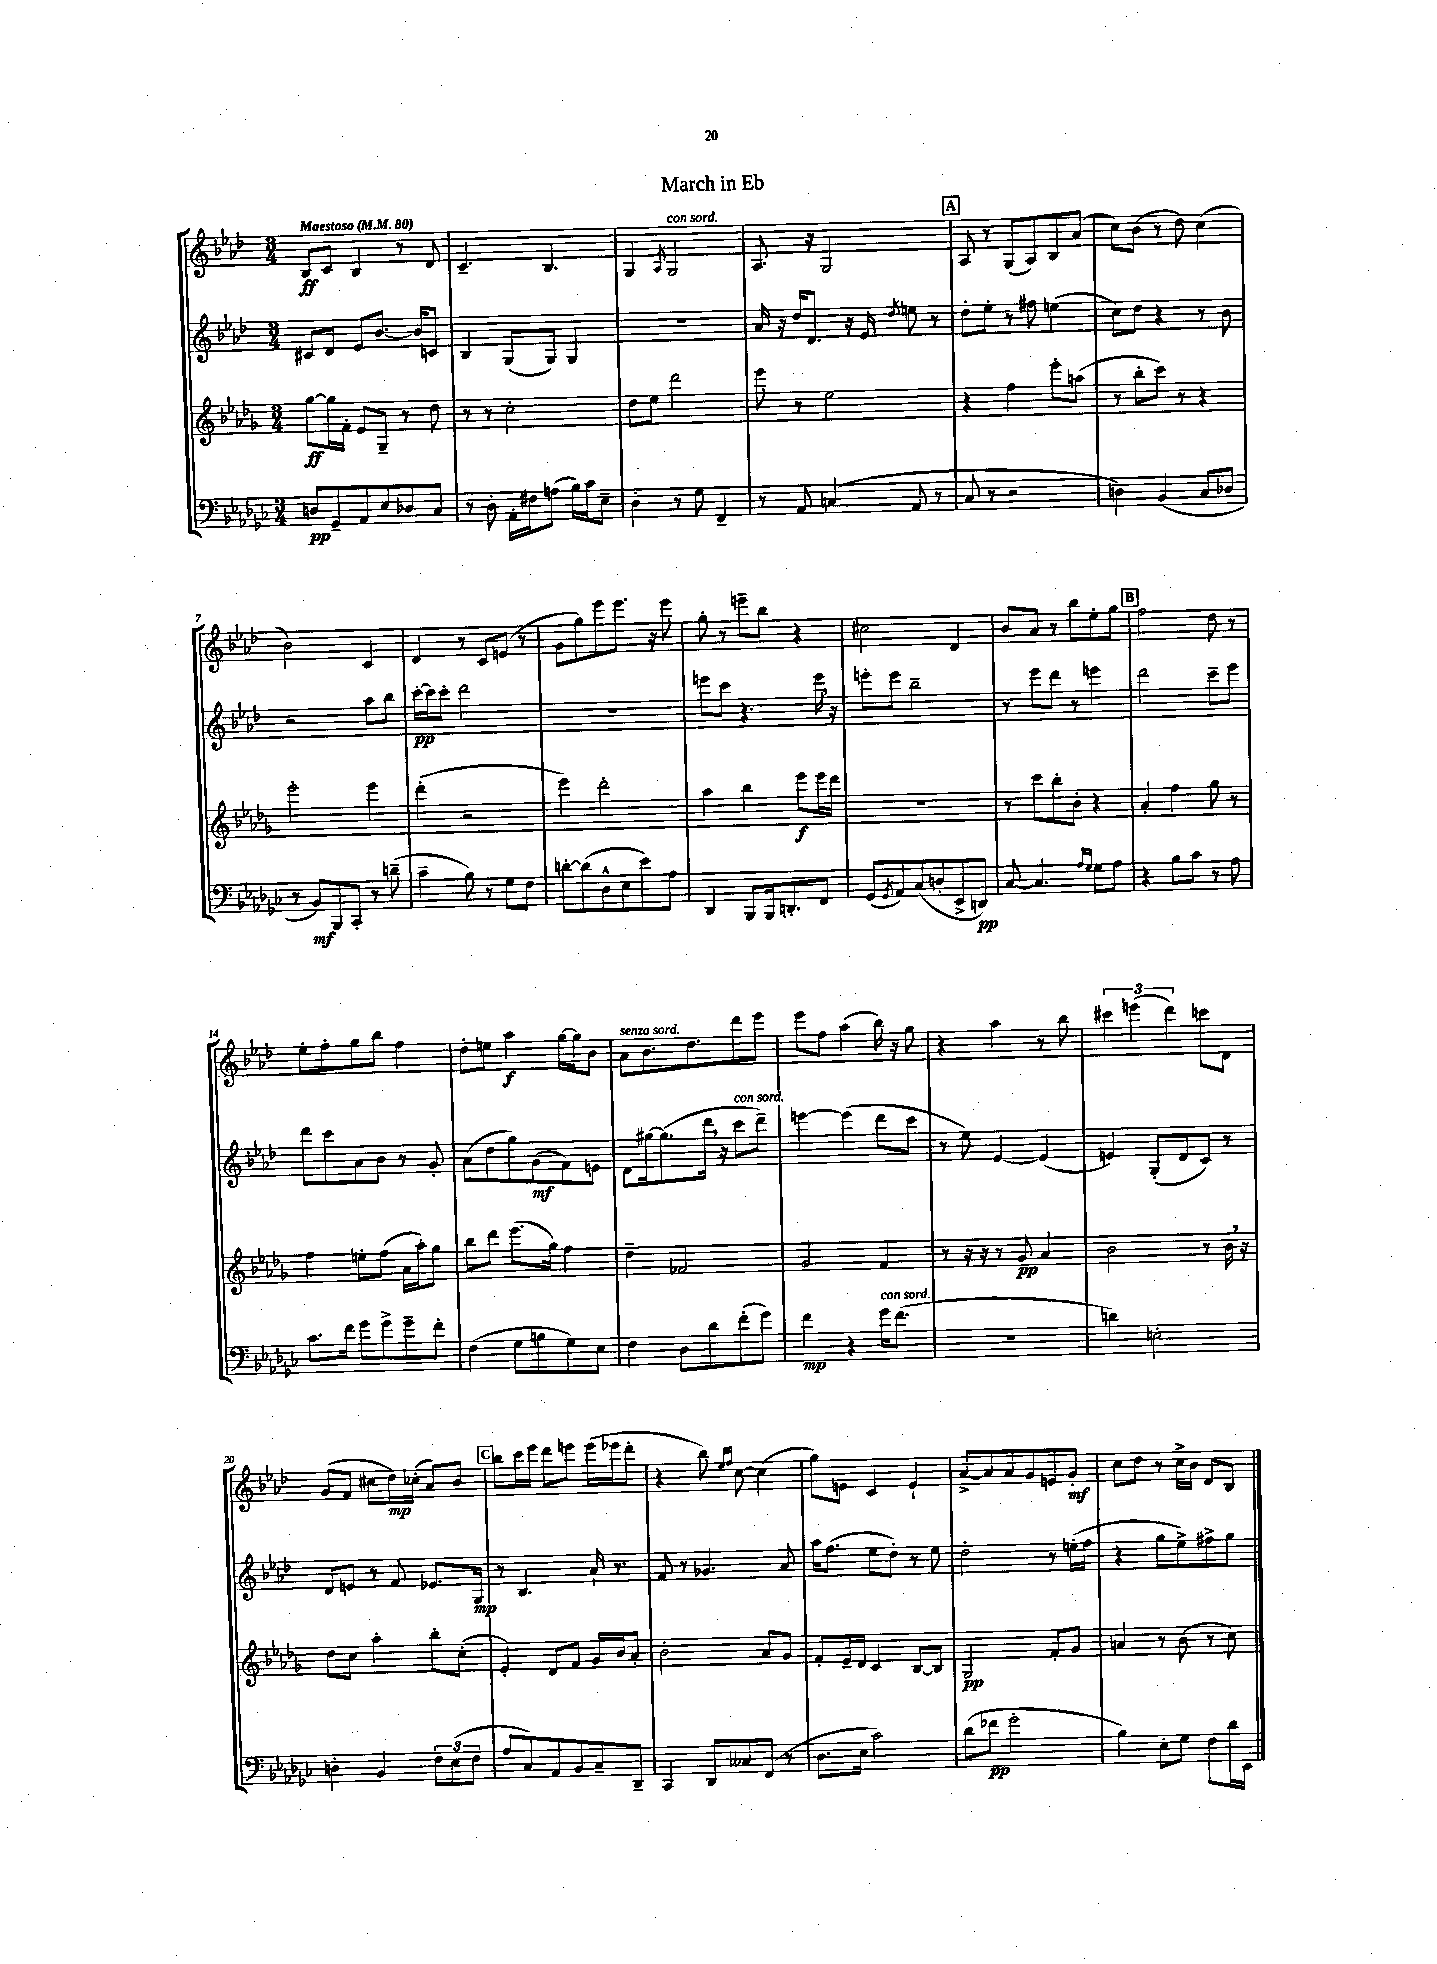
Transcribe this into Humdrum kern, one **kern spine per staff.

**kern	**kern	**kern	**kern
*staff4	*staff3	*staff2	*staff1
*clefF4	*clefG2	*clefG2	*clefG2
*k[b-e-a-d-g-c-]	*k[b-e-a-d-g-]	*k[b-e-a-d-]	*k[b-e-a-d-]
*M3/4	*M3/4	*M3/4	*M3/4
*MM80	*MM80	*MM80	*MM80
8D	[8gg-	8c#	8B-
8GG-~	16gg-]	8d-	8c
.	16f'	.	.
8AA-	8e-	8e-	4B-
8E-	8G-~	[8.b-	.
8D-	8r	.	8r
.	.	16b-]	.
8C-	8dd-	8c	8d-
=	=	=	=
8r	8r	4B-	4.c~
8D-'	8r	.	.
16AA-'	2cc'	(8G	.
16F#	.	.	.
(8A	.	8G)	4.B-
16B-)	.	4G	.
16c-	.	.	.
8E-~	.	.	.
=	=	=	=
4D-'	8dd-	2.r	4G
.	8ee-	.	.
.	.	.	8qA-
8r	2ddd-	.	2G
8G-	.	.	.
4FF~	.	.	.
=	=	=	=
8r	8eee-	16a-	8.A-
.	.	16r	.
8AA-	8r	16dd-	.
.	.	8.d-	16r
(4C	2ee-	.	2G
.	.	16r	.
.	.	16e-	.
.	.	8qdd-	.
8AA-	.	8ee	.
8r	.	8r	.
=	=	=	=
8C-	4r	8dd-'	8A-
8r	.	8ee-'	8r
2r	4ff	8r	(8G
.	.	8ff#	8A-)
.	8eee-'	(4ee	8B-
.	(8aa	.	(8a-
=	=	=	=
4D)	8r	8cc)	8cc)
.	8bb-'	8dd-	(8b-
(4BB-	8ccc)	4r	8r
.	8r	.	8dd-)
8C-	4r	8r	(4cc
8D-	.	8b-	.
=	=	=	=
8r	2eee-'	2r	2b-)
8BB-)	.	.	.
8BBB-	.	.	.
8CC-'	.	.	.
8r	4eee-	8aa-	4c
(8d~	.	8bb-	.
=	=	=	=
4c-~	(4ddd-'	[16ccc'	4d-
.	.	16ccc]	.
.	.	8ccc'	.
8B-)	2r	2ddd-	8r
8r	.	.	8c
8G-	.	.	(8e
8F	.	.	8r
=	=	=	=
[8d'	4eee-)	2.r	8g
(8d]	.	.	8gg)
8D-^^	2ddd-'	.	8eee-
8E-	.	.	8.eee-
8e-)	.	.	.
.	.	.	16r
8A-	.	.	8eee-
=	=	=	=
4DD-	4aa-	8eee	8gg'
.	.	8ccc	8r
8BBB-	4bb-	4.r	8eee~
16BBB-	.	.	8bb-
8.DD'	.	.	.
.	8eee-	.	4r
8FF	16eee-	16eee	.
.	16ddd-	16r	.
=	=	=	=
(8GG-	2.r	8eee'	2cc#
8qGG-	.	.	.
8AA-)	.	8eee	.
(8C-	.	2bb-~	.
8D'	.	.	.
8EE-^	.	.	4d-
8DD)	.	.	.
=	=	=	=
[8C-	8r	8r	8b-
4.C-]	8ccc	8eee-	8a-
.	8bb-'	8ddd-	8r
.	8b-'	8r	8bb-
16qqA-	.	.	.
16qqG-	.	.	.
8G-	4r	4eee	8ee-'
8A-	.	.	8gg
=	=	=	=
4r	4a-'	2ddd-	2ff
8B-	4ff	.	.
8c-	.	.	.
8r	8gg-	8ccc~	8dd-
8A-	8r	8eee-	8r
=	=	=	=
8.c-	4ff	8ddd-	8ee-'
.	.	8ccc	8ff'
16f	.	.	.
8g-	8ee'	8a-	8gg
8g-^	(8ff	8b-	8bb-
8g-~	16a-	8r	4ff
.	16aa-')	.	.
8f'	8gg-	8g'	.
=	=	=	=
(4F	8bb-	(8a-	8dd-'
.	8ddd-	8dd-	8ee
8G-	(8.eee-	8gg)	4aa-
8B	.	(8g	.
.	16gg-)	.	.
8G-)	4ff	8f)	[16gg
.	.	.	16gg]
8E-	.	8e	8b-
=	=	=	=
4F	4dd-~	8d-	8a-
.	.	[16gg#	8.b-
.	.	(8.gg#]	.
8D-	2f-	.	.
.	.	.	8.dd-
8d-	.	16ddd-	.
.	.	16r	.
(8f'	.	8ccc	8ddd-
8g-)	.	8ddd-~)	8eee-
=	=	=	=
4f	2g-	[4eee	8eee-
.	.	.	8ff
4r	.	(4eee]	(4aa-
16g-	4f	8ddd-	16bb-)
(8.f	.	.	16r
.	.	8ccc	8gg
=	=	=	=
2.r	8r	8r	4r
.	16r	8ee-)	.
.	16r	.	.
.	8r	[4e-	4aa-
.	8g-	.	.
.	4a-	(4e-]	8r
.	.	.	8bb-
=	=	=	=
4d)	2b-	4e)	6ccc#
.	.	.	(6eee
2E'	.	(8G'	.
.	.	.	6ddd-)
.	.	8d-	.
.	8r	8c)	8ccc
.	16b-	8r	8d-
.	16r	.	.
=	=	=	=
4D'	8dd-	8d-	(8g
.	8cc	8e	8f
4BB-	4aa-'	8r	8cc#
.	.	8f	16dd-)
.	.	.	(16cc-'
12F	8bb-'	8.e-	8a-)
(12E-	.	.	.
.	(8cc'	.	8b-
12F	.	.	.
.	.	16G	.
=	=	=	=
8A-	4e-')	8r	8bb-
8C-)	.	4.B-	16ccc
.	.	.	16eee-
8AA-	8d-	.	8ddd-
8BB-	8f	.	8eee
8C-~	16g-	16a-`	(16eee
.	16b-	8.r	16eee-
8DD-~	8a-'	.	8ddd-'
=	=	=	=
4CC-	2b-'	8f	4r
.	.	8r	.
8DD-	.	4.g-	8bb-)
.	.	.	16qqee-
.	.	.	16qqff
8C--	.	.	[8cc
(8FF	8a-	.	(4cc]
8r	8g-	8a-	.
=	=	=	=
8.D-	8f'	16aa-	8gg)
.	.	(8.ff	.
.	16e-~	.	8e
16E-	16d-	.	.
2c-)	4c	8ee-	4c
.	.	8dd-')	.
.	[8B-	8r	4e`
.	8B-]	8ee-	.
=	=	=	=
(8d-	2G-	2dd-'	[8a-^
8f-	.	.	8a-]
2g-'	.	.	8a-
.	.	.	8g
.	8f'	8r	8e
.	8g-	(16ee'	8g'
.	.	16ff	.
=	=	=	=
4B-)	4a	4r	8cc
.	.	.	8dd-
8E-'	8r	8gg	8r
8G-	(8b-	8ee-^)	16cc^
.	.	.	16b-
8F	8r	8ff#^	8d-
16d-	8cc)	8gg	8B-
16EE-	.	.	.
==	==	==	==
*-	*-	*-	*-
